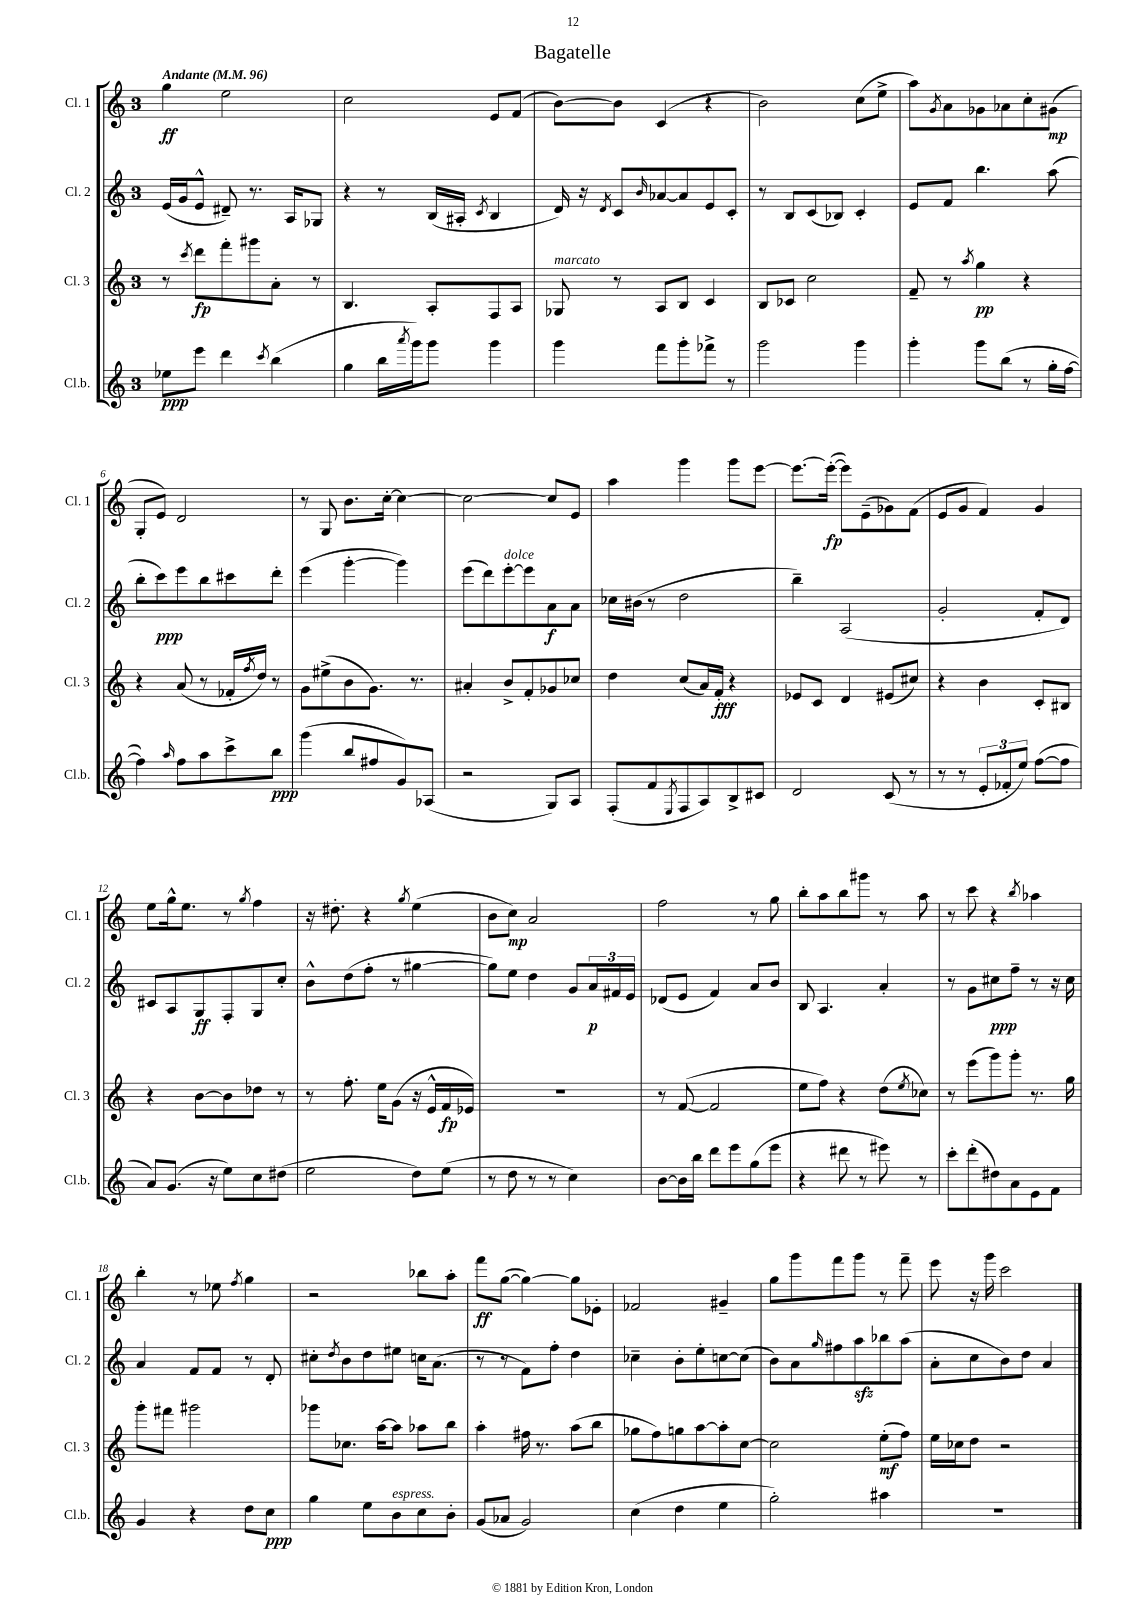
\header { title = "Bagatelle" }
<<
\new StaffGroup <<
\new Staff = "s0" \with { instrumentName = "Cl. 1" shortInstrumentName = "Cl. 1" } {
    \clef treble \key c \major \once \override Staff.TimeSignature.style = #'single-digit \time 3/4 \tempo "Andante" 4 = 96
    g''4\ff e''2 |
    c''2 e'8 f'8( |
    b'8~) b'8 c'4( r4 |
    b'2) c''8( e''8-> |
    a''8) \acciaccatura { g'8 } a'8 ges'8 aes'8 c''8-. gis'8\mp( |
    g8-. e'8) d'2 |
    r8 g8 b'8. c''16~-. c''4~ |
    c''2~ c''8 e'8 |
    a''4 g'''4 g'''8 e'''8~ |
    e'''8.~ e'''16~-.\fp( e'''8) e'8--( ges'8) f'8( |
    e'8 g'8 f'4) g'4 |
    e''8 g''16-^ e''8. r8 \acciaccatura { g''8 } f''4 |
    r16 dis''8.-. r4 \acciaccatura { g''8 } e''4( |
    b'8 c''8\mp) a'2 |
    f''2 r8 g''8 |
    b''8-. a''8 b''8 gis'''8 r8 a''8 |
    r8 c'''8 r4 \acciaccatura { b''8 } aes''4 |
    b''4-. r8 ees''8 \acciaccatura { f''8 } g''4 |
    r2 bes''8 a''8-. |
    f'''8\ff g''8~( g''4~) g''8 ees'8-. |
    fes'2 gis'4-- |
    g''8 g'''8 f'''8 g'''8 r8 f'''8-- |
    e'''8 r16 g'''16 c'''2 \bar "|." |
}
\new Staff = "s1" \with { instrumentName = "Cl. 2" shortInstrumentName = "Cl. 2" } {
    \clef treble \key c \major \once \override Staff.TimeSignature.style = #'single-digit \time 3/4
    e'16( g'16 e'8-^ dis'8--) r8. a16 ges8 |
    r4 r8 b16( ais16-. \acciaccatura { c'8 } b4 |
    d'16) r16 \acciaccatura { d'8 } c'8 \grace { b'16 } aes'8~ aes'8 e'8 c'8-. |
    r8 b8 c'8( bes8) c'4-. |
    e'8 f'8 b''4. a''8( |
    b''8-. c'''8\ppp) e'''8 b''8 cis'''8 d'''8-. |
    e'''4( g'''4~-. g'''4) |
    e'''8( d'''8) e'''8~-.^\markup { \italic "dolce" } e'''8 a'8\f a'8 |
    ces''16 bis'16( r8 d''2 |
    b''4--) a2( |
    g'2-. f'8-. d'8) |
    cis'8 a8 g8\ff f8-. g8 c''8-. |
    b'8-^ d''8( f''8-. r8 gis''4~ |
    gis''8) e''8 d''4 g'8 \tuplet 3/2 { a'16\p fis'16 e'16 } |
    des'8( e'8 f'4) a'8 b'8 |
    b8 a4. a'4-. |
    r8 g'8 cis''8\ppp f''8-- r8 r16 cis''16 |
    a'4 f'8 f'8 r8 d'8-. |
    cis''8-. \acciaccatura { d''8 } b'8 d''8 eis''8 c''16 a'8.( |
    r8 r8 f'8) f''8-. d''4 |
    ces''4-- b'8-. e''8-. c''8~ c''8( |
    b'8) a'8 \grace { g''16 } fis''8 a''8\sfz bes''8 a''8( |
    a'8-. c''8 b'8) d''8 a'4 \bar "|." |
}
\new Staff = "s2" \with { instrumentName = "Cl. 3" shortInstrumentName = "Cl. 3" } {
    \clef treble \key c \major \once \override Staff.TimeSignature.style = #'single-digit \time 3/4
    r8 \acciaccatura { c'''8 } d'''8\fp f'''8-. gis'''8 a'8-. r8 |
    b4. a8-. f8 a8 |
    ges8^\markup { \italic "marcato" } r8 a8 b8 c'4 |
    b8 ces'8 c''2 |
    f'8-- r8 \acciaccatura { a''8 } g''4\pp r4 |
    r4 a'8( r8 fes'16-. \acciaccatura { f''8 } d''16) r8 |
    g'8 eis''8->( b'8 g'8.) r8. |
    ais'4-. b'8-> f'8-. ges'8 ces''8 |
    d''4 c''8( a'16) f'16-.\fff r4 |
    ees'8 c'8 d'4 eis'8( cis''8) |
    r4 b'4 c'8-. bis8 |
    r4 b'8~ b'8 des''8 r8 |
    r8 f''8.-. e''16 g'8( r16 e'16-^ f'16\fp ees'16) |
    R2. |
    r8 f'8~( f'2 |
    e''8 f''8) r4 d''8( \acciaccatura { e''8 } ces''8) |
    r8 e'''8( g'''8) g'''8-. r8. g''16 |
    g'''8-. fis'''8 gis'''2 |
    ges'''8 ces''8. a''16~ a''8 aes''8 b''8 |
    a''4-. fis''16 r8. a''8( b''8 |
    ges''8 f''8) g''8 a''8~ a''8-. c''8~ |
    c''2 e''8-.\mf( f''8) |
    e''16 ces''16 d''8 r2 \bar "|." |
}
\new Staff = "s3" \with { instrumentName = "Cl.b." shortInstrumentName = "Cl.b." } {
    \clef treble \key c \major \once \override Staff.TimeSignature.style = #'single-digit \time 3/4
    ees''8\ppp e'''8 d'''4 \acciaccatura { c'''8 } b''4( |
    g''4 b''16 \acciaccatura { a'''8 } g'''16) g'''8 g'''4 |
    g'''4 f'''8 g'''8-. fes'''8-> r8 |
    g'''2 g'''4 |
    g'''4-. g'''8 b''8( r8 g''16-. f''16~ |
    f''4) \grace { a''16 } f''8 a''8 c'''8-> b''8\ppp |
    g'''4( b''8 fis''8 g'8) aes8( |
    r2 g8) a8 |
    f8-.( f'8 \acciaccatura { e8 } f8 a8) b8-> cis'8 |
    d'2 c'8( r8 |
    r8 r8 \tuplet 3/2 { e'8-. fes'8-. e''8) } f''8~( f''8 |
    a'8) g'8.( r16 e''8) c''8 dis''8( |
    e''2 d''8) e''8( |
    r8 d''8 r8 r8 c''4) |
    b'8~ b'16 b''16 d'''8 e'''8 g''8( e'''8 |
    r4 dis'''8 r8 eis'''8) r8 |
    c'''8-. d'''8-.( dis''8) a'8 e'8 f'8 |
    g'4 r4 d''8 c''8\ppp |
    g''4 e''8 b'8^\markup { \italic "espress." } c''8 b'8-. |
    g'8( aes'8 g'2) |
    c''4( d''4 e''4 |
    g''2-.) ais''4 |
    R2. \bar "|." |
}
>>
>>
